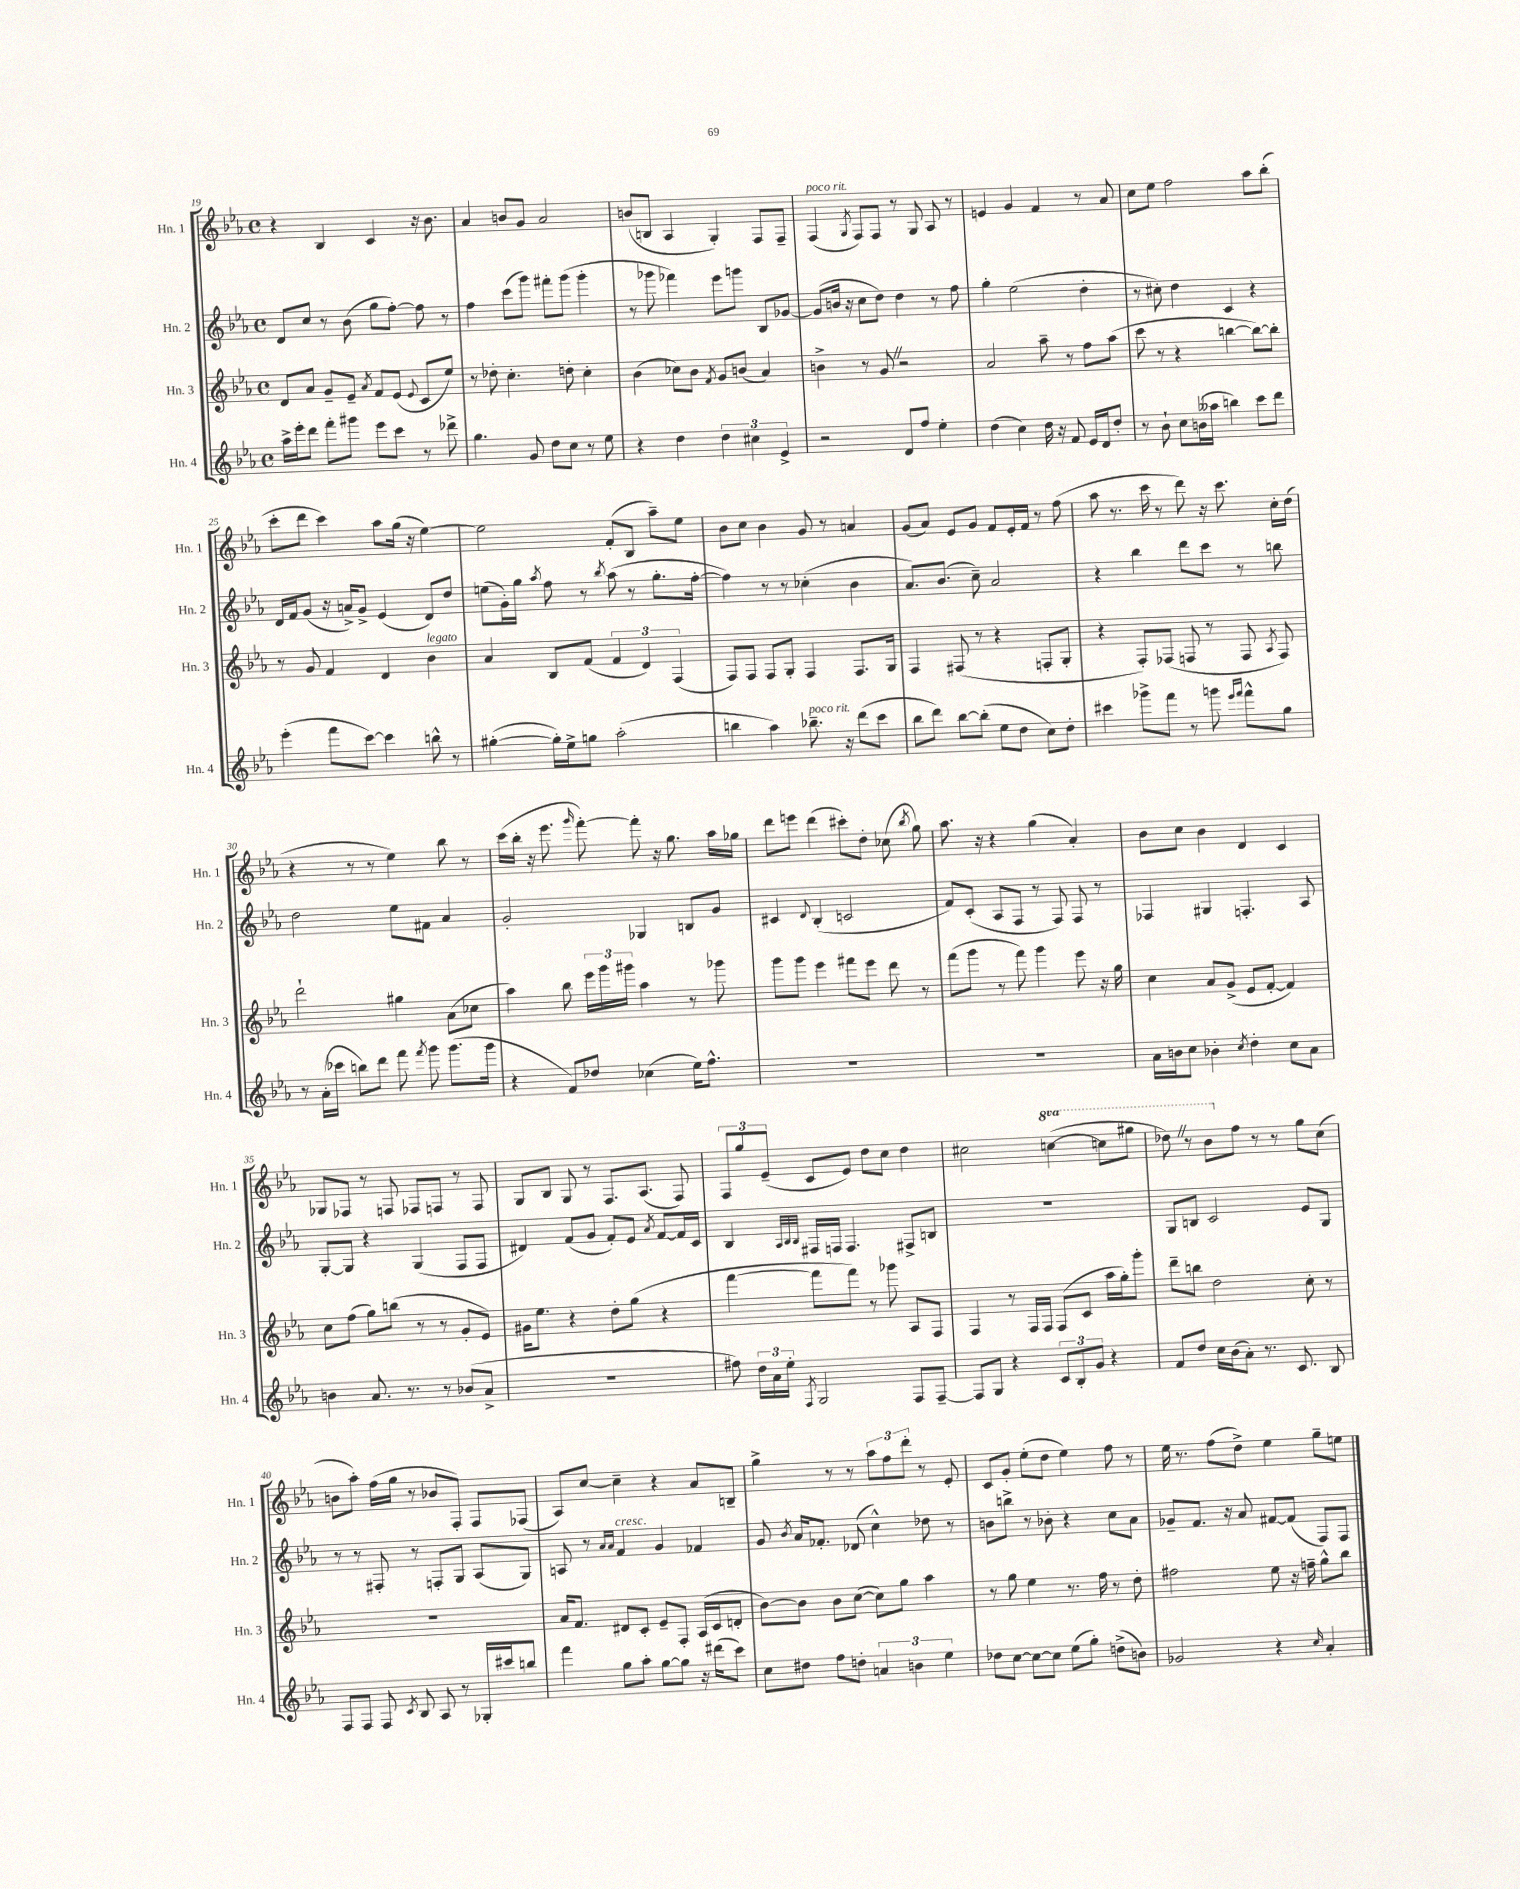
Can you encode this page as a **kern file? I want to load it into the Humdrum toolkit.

**kern	**kern	**kern	**kern
*part4	*part3	*part2	*part1
*staff4	*staff3	*staff2	*staff1
*I"Hn. 4	*I"Hn. 3	*I"Hn. 2	*I"Hn. 1
*I'Hn. 4	*I'Hn. 3	*I'Hn. 2	*I'Hn. 1
*clefG2	*clefG2	*clefG2	*clefG2
*k[b-e-a-]	*k[b-e-a-]	*k[b-e-a-]	*k[b-e-a-]
*M4/4	*M4/4	*M4/4	*M4/4
*met(c)	*met(c)	*met(c)	*met(c)
=19	=19	=19	=19
16aa-^\LL	8d/L	8d/L	4r
16eee-'\J	.	.	.
8ddd\J	8a-/J	8cc/J	.
8fff'\L	8g~/L	8r	4B-/
8ggg#X\J	8e-~/J	(8b-\	.
.	8qa-/	.	.
8eee-\L	8f/L	8gg\L	4c/
8ccc\J	(8e-/J	[8ff'\J)	.
.	8qqe-/	.	.
8r	8c/L	8ff\]	16r
.	.	.	8.b-\
8ddd-X^\	8ee-/J)	8r	.
=20	=20	=20	=20
4.gg\	8r	4ff\	4a-/
.	8dd-X'\	.	.
.	4.cc'\	(8ccc\L	8bn/L
8g/	.	8ggg\J)	8g/J
8dd\L	.	8fff#X'\L	2a-/
8cc\J	8ddn'\	(8ggg\J	.
8r	4cc'\	4ggg'\	.
8ee-\	.	.	.
=21	=21	=21	=21
4r	(4b-\	8r	(8bn/L
.	.	8ggg-X\	8Bn/J
4dd\	8cc-X\L)	4fff-X\)	4A-/
.	8b-\J	.	.
.	8qf/	.	.
6dd\	8g/L	8eee-\L	4G'/)
.	(8bn/J	8gggn\J	.
6cc#X\	.	.	.
.	4a-/)	8B-/L	8F/L
6e-^/	.	.	.
.	.	[8g-X/J	8F~/J
=22	=22	=22	=22
!	!	!	!LO:TX:a:i:t=poco rit.
2r	4bn^\	(8g-/L]	(4F/
.	.	16bn/Jk	.
.	.	16r	.
.	.	.	8qG/
.	8r	8cc\L	8F/L)
.	8gZ/	8dd\J)	8F/J
8d/L	2r	4dd\	8r
8ff/J	.	.	8G/
4ee-'\	.	8r	8A-/
.	.	8ff\	8r
=23	=23	=23	=23
(4dd\	2a-/	4gg'\	4en/
4cc\)	.	(2ee-\	4g/
16dd\	8aa-~\	.	4f/
16r	.	.	.
8f/	8r	.	.
16e-/LL	8ff\L	4dd'\	8r
16d/J	.	.	.
8dd'/J	(8aa-\J	.	8a-/
=24	=24	=24	=24
8r	8ccc\	8r	8cc\L
8b-`\	8r	8cc#X'\)	8ee-\J
8cc\L	4r	4dd\	2ff\
(16bn\L	.	.	.
16aa--X\JJ	.	.	.
4bbn\)	[4bbn\	4c/	.
8ccc\L	8bb\L_)	4r	8aa-\L
8ddd\J	8bb'\J]	.	(8bb-'\J
!!LO:LB:g=z
=25	=25	=25	=25
(4eee-'\	8r	16d/LL	8ccc'\L
.	.	16f/J	.
.	8g/	(8g/J	8ddd\J
8fff\L	4f/	16r	4ccc\)
.	.	16an^/KL)	.
[8ccc\J)	.	8g^/J	.
4ccc\]	4d/	(4e-/	8aa-\L
.	.	.	(16gg\Jk
.	.	.	16r
!	!LO:TX:a:i:t=legato	!	!
8bbn^^\	4b-\	8d/L)	[4ee-\)
8r	.	8dd/J	.
=26	=26	=26	=26
([4gg#X'\	4a-/	(8een\L	2ee-\]
.	.	16g'\L)	.
.	.	16gg\JJ	.
.	.	8qaa-/	.
16gg#'\LL])	8B-/L	8ff\	.
16ee-^\J	.	.	.
8ggn\J	(8f/J	8r	.
.	.	8qbb-/	.
(2aa-'\	6f/	(8aa-\	(8f'/L
.	.	8r	8B-/J
.	6d/)	.	.
.	.	8.gg'\L	8aa-~\L)
.	(6F/	.	.
.	.	.	8ee-\J
.	.	[16ff'\Jk	.
=27	=27	=27	=27
4bbn\	8F/L)	4ff\])	8b-\L
.	8F/J	.	8cc\J
4aa-\)	8F/L	8r	4b-\
.	8G'/J	8r	.
!LO:TX:a:i:t=poco rit.	!	!	!
8.bb-X~\	4F/	(4cc-X'\	8g/
.	.	.	8r
16r	.	.	.
(8ddd\L	8.F/L	4b-\	4an/
8ccc\J	.	.	.
.	16G/Jk	.	.
=28	=28	=28	=28
8bb-\L	4F/	8.a-/L)	(8g/L
8ddd\J)	.	.	8a-/J)
.	.	(8.b-/J	.
[8bb-\L	(8F#X/	.	8e-/L
(8bb-'\J]	8r	8cc~\)	8g/J
8ee-\L	4r	2a-/	8f/L
8dd\J	.	.	16e-'/L
.	.	.	16f/JJ
8cc\L)	8Fn'/L	.	8r
8dd'\J	8G'/J	.	(8ff\
=29	=29	=29	=29
4ccc#X\	4r	4r	8aa-\
.	.	.	8.r
8ggg-X^\L	8F'/L)	4bb-\	.
.	.	.	16ccc\
8fff\J	(8F-X/J	.	8r
8r	8Fn/	8ddd\L	8ddd\)
8gggn\	8r	8ccc\J	16r
.	.	.	8.ccc\
16qqeee-/LL	.	.	.
16qqfff/JJ	.	.	.
8fff^^\L	8F/	8r	.
.	8qA-/	.	.
8gg\J	8F/)	8bbn\	16cc'\LL
.	.	.	(16dd\JJ
!!LO:LB:g=z
=30	=30	=30	=30
8r	2ddd`\	2dd\	4r
(16a-'\LL	.	.	.
16ccc-X\JJ	.	.	.
8bbn\L)	.	.	8r
8ddd\J	.	.	8r
8fff\	4gg#X\	8ee-\L	4ee-\)
8qfff/	.	.	.
8ggg\	.	8f#X\J	.
(8.ggg\L	(8a-\L	4a-/	8bb-\
.	8cc-X\J	.	8r
16ggg\Jk	.	.	.
=31	=31	=31	=31
4r	4aa-\)	2g'/	(16ccc\LL
.	.	.	16bb-'\JJ
.	.	.	16r
.	.	.	8.eee-\
8f/L)	8bb-\	.	.
.	.	.	16qqggg/
8dd-X/J	24eee-\LL	.	[8fff'\)
.	24ggg\	.	.
.	24ggg#X\JJ	.	.
(4cc-X\	4aa-\	4G-X/	8fff'\]
.	.	.	16r
.	.	.	8.gg\
16ee-\KL)	8r	8Bn/L	.
8.ff^^\J	.	.	.
.	8ggg-X\	8g/J	16aa-\LL
.	.	.	16gg-X\JJ
=32	=32	=32	=32
1r	8ggg\L	4c#X/	8ddd\L
.	8ggg\J	.	8eeen\J
.	.	8qqd/	.
.	4eee-\	(4B-'/	(4ddd\
.	8fff#X\L	2cn/	8ccc#X'\L)
.	8eee-\J	.	8dd'\J
.	8ddd\	.	(8cc-X\
.	.	.	8qbb-/
.	8r	.	8gg\)
=33	=33	=33	=33
1r	(8fff\L	8f/L)	8.aa-\
.	8ggg\J	(8c'/J	.
.	.	.	16r
.	8r	8A-/L	4r
.	8fff\)	8F/J	.
.	4ggg\	8r	(4gg\
.	.	8F/)	.
.	8eee-\	8F/	4a-'/)
.	16r	8r	.
.	16gg\	.	.
=34	=34	=34	=34
16a-\LL	4cc\	4F-X/	8b-\L
16bn\J	.	.	.
8cc\J	.	.	8cc\J
4b-X'\	8a-/L	4G#X/	4b-\
.	(8g^/J	.	.
8qcc/	.	.	.
4dd'\	8e-/L	4.Fn'/	4d/
.	[8f'/J	.	.
8cc\L	4f/])	.	4c/
8a-\J	.	8A-/	.
!!LO:LB:g=z
=35	=35	=35	=35
4bn\	8cc\L	[8G'/L	8G-X/L
.	(8ff\J	8G/J]	8F-X/J
8.a-/	8gg\L)	4r	8r
.	(8bbn\J	.	8Fn/
8.r	.	.	.
.	8r	(4G/	8F-X/L
8r	8r	.	8Fn/J
(8b-X/L	8g'/L	8F/L	8r
8a-^/J	8e-/J)	8F/J	8F/
=36	=36	=36	=36
1r	16g#X\KL	4d#X/)	8G/L
.	8.ee-\J	.	.
.	.	.	8B-/J
.	4r	(8f/L	8G/
.	.	8g/J	8r
.	8dd'\L	8f'/L)	8.F/L
.	(8gg\J	8e-/J	.
.	.	.	(8.A-/J
.	.	8qa-/	.
.	4r	[8f/L	.
.	.	16f/L]	8F/)
.	.	16c/JJ	.
=37	=37	=37	=37
8ff#X\)	[4fff\	4B-/	12F/L
.	.	.	12gg/
24dd\LL	.	.	.
24a-\	.	.	(12e-~/J
24ee-'\JJ	.	.	.
.	.	32qqA-/LLL	.
.	.	32qqB-/	.
8qF/	.	32qqB-/JJJ	.
2G/	8fff\L]	16F#X/LL	8c/L
.	.	16Fn/JJ	.
.	8fff\J)	4.F/	8e-/J)
.	8r	.	8dd\L
.	8ggg-X\	.	8cc\J
8F/L	8A-/L	8F#X^/L	4dd\
[8F~/J	8F/J	8Bn/J	.
=38	=38	=38	=38
8F/L]	4F/	1r	2cc#X\
8G/J	.	.	.
4r	8r	.	.
.	16F/LL	.	.
.	16F/JJ	.	.
*	*	*	*8va
12c/L	(8F/L	.	([4cccn\
12B-'/	.	.	.
.	8c/J	.	.
12g/J	.	.	.
4r	16aa-\LL	.	8cccn\L]
.	16gg'\J)	.	.
.	8ggg'\J	.	8ggg#X\J
=39	=39	=39	=39
8f/L	8ddd~\L	8G/L	8ddd-XZ\)
8dd/J	8bbn\J	8Bn/J	8r
16cc\LL	2dd\	2c/	8bb-\L
(16b-\J	.	.	.
*	*	*	*X8va
8a-'\J)	.	.	8ff\J
8.r	.	.	8r
.	.	.	8r
8.c/	.	.	.
.	8cc'\	8e-/L	8gg\L
8B-/	8r	8G/J	(8cc\J
!!LO:LB:g=z
=40	=40	=40	=40
8F/L	1r	8r	8bn\L
8F/J	.	8r	8aa-'\J)
8F/	.	8F#X'/	(16ff\LL
.	.	.	16gg\JJ
8qc/	.	.	.
8B-/	.	8r	8r
8A-/	.	8Fn'/L	8b-X/L
8r	.	8G/J	8F'/J)
16G-X'/LL	.	(8A-/L	8F/L
16ccc#X/J	.	.	.
8bbn/J	.	8G/J)	(8F-X/J
=41	=41	=41	=41
4fff\	16a-/KL	8An/	8A-/L)
.	8.f/J	.	.
.	.	8r	[8cc/J
.	.	16qqa-/LL	.
.	.	16qqa-/JJ	.
!	!	!LO:TX:a:i:t=cresc.	!
8gg\L	8d#X/L	4f/	4cc~\]
8aa-'\J	8c'/J	.	.
[8gg\L	8e-~/L	4g/	4r
8gg\J]	8F'/J	.	.
16r	(16A-/LL	4f-X/	8a-/L
(16ddd#X\KL	16c/J	.	.
8ccc\J)	8dn'/J	.	8Bn~/J
=42	=42	=42	=42
8cc\L	[8b-\L)	8g/	4gg^\
.	.	8qb-/	.
8dd#X\J	8b-\J]	16a-/KL	.
.	.	8.f-X'/J	.
8ff\L	8b-\L	.	8r
8ddn'\J	([8cc\J	(8d-X/	8r
6an/	8cc\L])	4cc^^\)	12aa-\L
.	.	.	12ff\
.	8gg\J	.	.
6bn\	.	.	12ddd'\J
.	4aa-\	8dd-X\	8r
6ee-\	.	.	.
.	.	8r	8e-'/
=43	=43	=43	=43
8dd-X\L	8r	8bn\L	8c/L
[8cc\J	8gg\	8bbn^\J	8g'/J
8cc\L_	4ee-\	8r	(8ee-'\L
8cc\J]	.	8b-X'\	8dd\J
(8ee-\L	8.r	4r	4ee-\)
8gg'\J)	.	.	.
.	16ff\	.	.
(8ddn^\L	8r	8cc\L	8ff\
8bn\J)	8dd'\	8a-\J	8r
=44	=44	=44	=44
2g-X/	2ff#X\	8g-X~/L	16ee-\
.	.	.	8.r
.	.	8.f/J	.
.	.	.	(8ff\L
.	.	16r	.
.	.	8a-/	8dd^\J)
4r	8ee-\	[8f#X/L	4ee-\
.	16r	(8f#/J]	.
.	16ffn~\	.	.
16qqcc/	.	.	.
4a-'/	8gg^^\L	8F/L)	8gg~\L
.	8bb-\J	8F/J	8een\J
==	==	==	==
*-	*-	*-	*-
